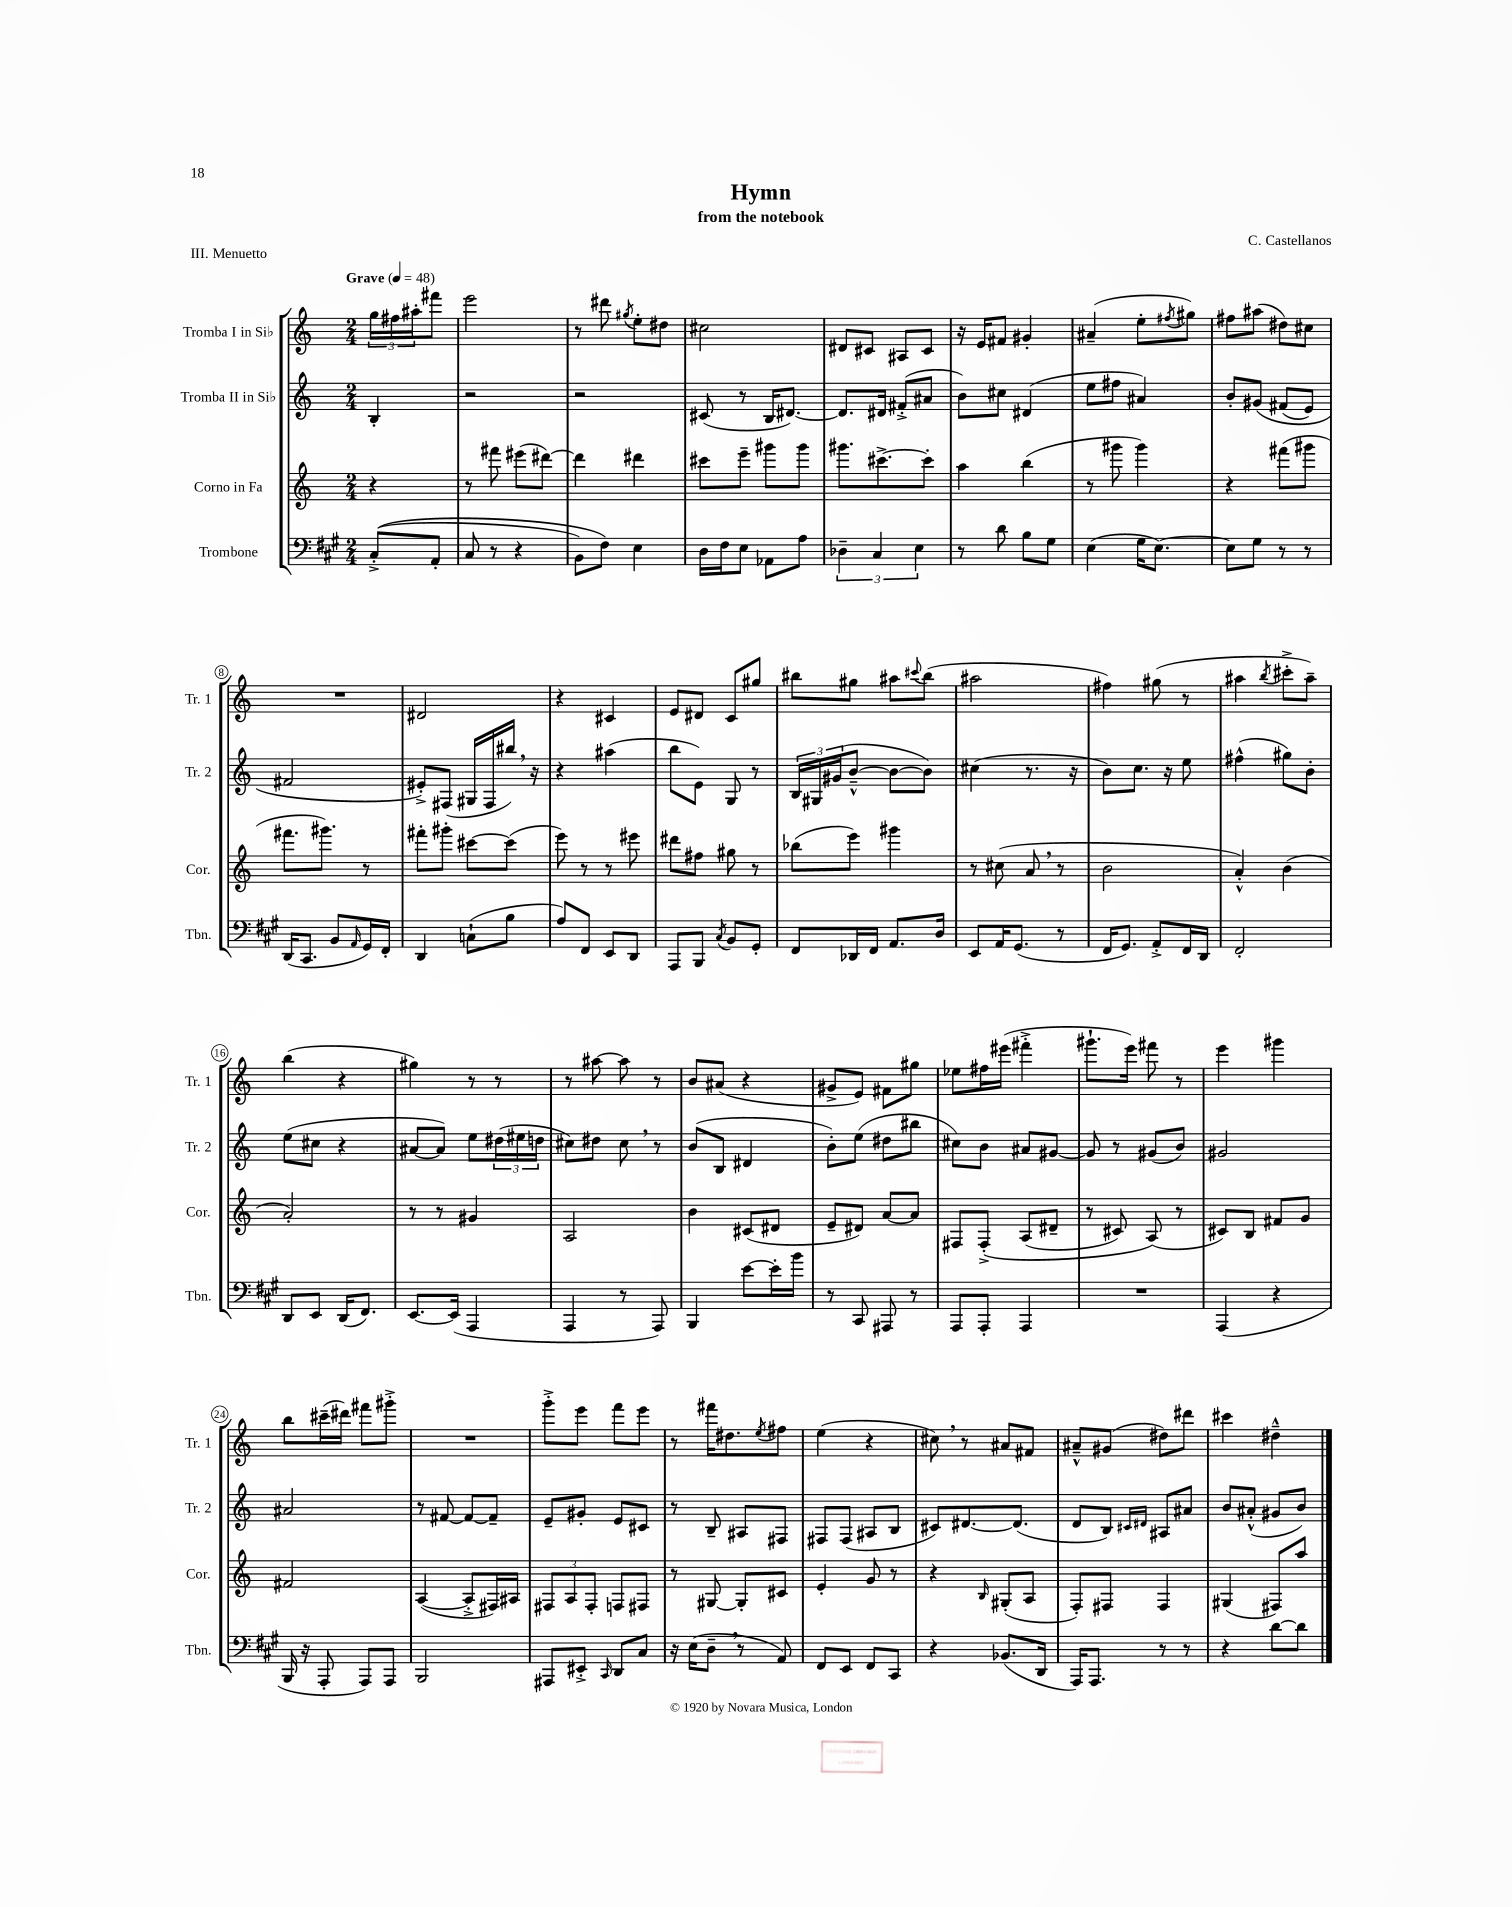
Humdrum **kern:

**kern	**kern	**kern	**kern
*staff4	*staff3	*staff2	*staff1
*clefF4	*clefG2	*clefG2	*clefG2
*k[f#c#g#]	*k[]	*k[]	*k[]
*M2/4	*M2/4	*M2/4	*M2/4
*MM48	*MM48	*MM48	*MM48
&((8C#'^	4r	4B'	24gg
.	.	.	24ff#
.	.	.	24aa#'
8AA'	.	.	8fff#
=	=	=	=
8C#	8r	2r	2eee
8r	8fff#	.	.
4r	(8eee#	.	.
.	[8ddd#)	.	.
=	=	=	=
8BB)	4ddd#]	2r	8r
8F#&)	.	.	8ddd#
.	.	.	8qgg#
4E	4ddd#	.	8ee'
.	.	.	8dd#
=	=	=	=
16D	8ccc#	(8c#	2cc#
16F#	.	.	.
8E	8eee~	8r	.
8AA-	8ggg#	16B	.
.	.	[8.d#)	.
8A	8ggg#	.	.
=	=	=	=
6D-~	8.ggg#	8.d#]	8d#
.	.	.	8c#
6C#	.	.	.
.	[8.ccc#^	16d#	.
.	.	(8f#'^	8A#
6E	.	.	.
.	8ccc#']	8a#	8c#
=	=	=	=
8r	4aa	8b)	16r
.	.	.	16e
8d	.	8cc#	8f#
8B	(4bb	(4d#	4g#'
8G#	.	.	.
=	=	=	=
(4E	8r	8ee	(4a#~
.	8ggg#	8ff#	.
16G#	4ggg#)	4a#)	8ee'
[8.E)	.	.	.
.	.	.	8qff#
.	.	.	8gg#)
=	=	=	=
8E]	4r	8b'	8ff#
8G#	.	&(8g#	(8aa#
8r	(8fff#	(8f#	8dd#)
8r	8ggg#	8e)	8cc#
=	=	=	=
(16DD	8.fff#	2f#	2r
8.CC#	.	.	.
.	8.ggg#)	.	.
8BB	.	.	.
16qqAA	.	.	.
16GG#)	8r	.	.
16FF#'	.	.	.
=	=	=	=
4DD	8fff#'	8e#'^&)	2d#
.	8ggg#'	(8F#	.
(8C`	[8ccc#	16G#	.
.	.	16F#	.
8B	(8ccc#]	16bb#)	.
.	.	16r	.
=	=	=	=
8A)	8eee)	4r	4r
8FF#	8r	.	.
8EE	8r	(4aa#	4c#
8DD	8eee#	.	.
=	=	=	=
8AAA	8ddd#	8bb	8e
8BBB	8ff#	8e)	8d#
8qC#	.	.	.
8BB	8gg#	8G	8c
8GG#'	8r	8r	8gg#
=	=	=	=
8FF#	(8bb-	24B	8bb#
.	.	24G#	.
.	.	(24g#	.
16DD-	8eee)	[8b~^^	8gg#
16FF#	.	.	.
8.AA	4ggg#	8b_	8aa#
.	.	.	8qqccc#
.	.	8b])	(8bb#
16D	.	.	.
=	=	=	=
8EE	8r	(4cc#	2aa#
16AA	(8cc#	.	.
(8.GG#	.	.	.
.	8a	8.r	.
8r	8r	.	.
.	.	16r	.
=	=	=	=
16FF#	2b	8b)	4ff#)
8.GG#)	.	.	.
.	.	8.cc	.
8AA'^	.	.	(8gg#
.	.	16r	.
16FF#	.	8ee	8r
16DD	.	.	.
=	=	=	=
2FF#'	4a'^^)	(4ff#^^	4aa#
.	.	.	8qbb
.	(4b	8gg#)	8ccc#'^
.	.	8b'	8aa#~)
=	=	=	=
8DD	2a')	(8ee	(4bb
8EE	.	8cc#	.
(16DD	.	4r	4r
8.FF#)	.	.	.
=	=	=	=
[8.EE	8r	[8a#	4gg#)
.	8r	8a#])	.
(16EE]	.	.	.
4AAA	4g#	8ee	8r
.	.	(24dd#	8r
.	.	24ee#	.
.	.	24dd	.
=	=	=	=
4AAA	2A	8cc#)	8r
.	.	8dd#	[8aa#
8r	.	8cc#	8aa#]
8AAA)	.	8r	8r
=	=	=	=
4BBB	4b	(8b	8b
.	.	8B	(8a#
[8e	(8c#	4d#	4r
16e']	8d#	.	.
16b	.	.	.
=	=	=	=
8r	8e~	8b')	8g#^
8CC#	8d#)	(8ee	8e)
8AAA#	[8a	8dd#	8f#
8r	8a]	8bb#	8gg#
=	=	=	=
8AAA	8F#	8cc#)	8ee-
8AAA'	&(8F#'^	8b	16ff#
.	.	.	(16eee#
4AAA	(8A	8a#	4fff#'^
.	8d#~	[8g#	.
=	=	=	=
2r	8r	8g#]	8.ggg#`
.	8c#)	8r	.
.	.	.	16eee)
.	(8A&)	(8g#	8fff#
.	8r	8b)	8r
=	=	=	=
(4AAA	8c#)	2g#	4eee
.	8B	.	.
4r	8f#	.	4ggg#
.	8g	.	.
=	=	=	=
16BBB	2f#	2a#	8bb
16r	.	.	.
8AAA'	.	.	(16ccc#~
.	.	.	16ddd#)
8AAA)	.	.	8fff#
8AAA	.	.	8ggg#'^
=	=	=	=
2BBB	([4A	8r	2r
.	.	[8f#	.
.	8A'^]	8f#_	.
.	16F#)	8f#~]	.
.	16A#	.	.
=	=	=	=
8AAA#	12F#	8e~	8ggg'^
.	12A	.	.
8EE#'^	.	8g#'	8eee
.	12F#'	.	.
16qqCC#	.	.	.
8DD	8F	8e	8fff
8C#	8F#	8c#	8eee
=	=	=	=
16r	8r	8r	8r
(16E	.	.	.
8D~	[8G#	8B~	16fff#
.	.	.	8.dd#
8r	8G#']	8A#	.
.	.	.	8qee
8AA)	8c#	8F#	8ff#
=	=	=	=
8FF#	4e'	8F#	(4ee
8EE	.	(8F#	.
8FF#	8g	8A#	4r
8CC#	8r	8B	.
=	=	=	=
4r	4r	8c#)	8cc#)
.	.	[8.d#	8r
.	16qqB	.	.
(8.BB-	(8G#'	.	8a#
.	.	(8.d#]	.
.	8A	.	8f#
16DD	.	.	.
=	=	=	=
16AAA)	8F')	8d	8a#~^^
8.AAA	.	.	.
.	8F#	8B)	(8g#
.	.	16qqc#	.
.	.	16qqd#	.
8r	4F#	8A#	8dd#)
8r	.	8a#	8ddd#
=	=	=	=
4r	(4G#	8b	4ccc#
.	.	(8a#'^^	.
[8d	8F#)	8g#	4dd#~^^
8d]	8aa	8b)	.
==	==	==	==
*-	*-	*-	*-
